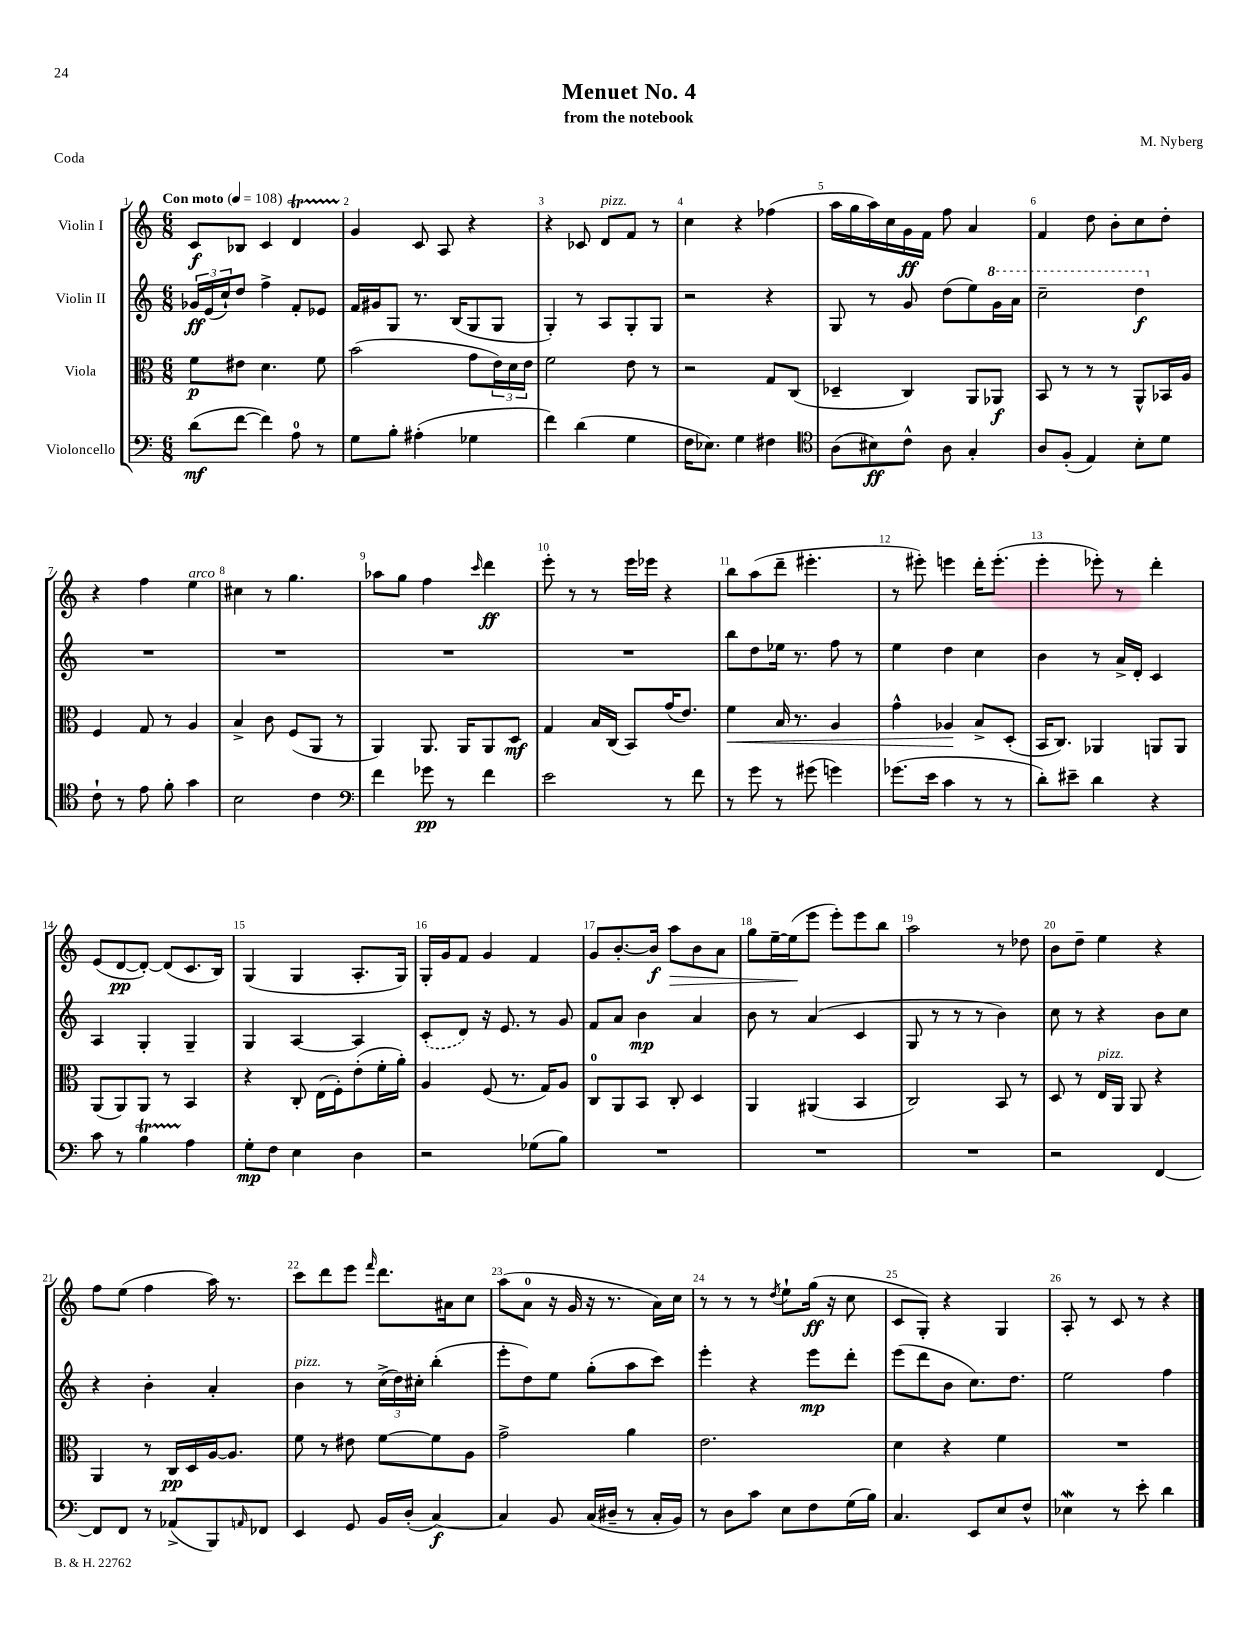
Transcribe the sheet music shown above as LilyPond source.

\header { title = "Menuet No. 4" composer = "M. Nyberg" subtitle = "from the notebook" piece = "Coda" }
<<
\new StaffGroup <<
\new Staff = "s0" \with { instrumentName = "Violin I" } {
    \clef treble \key c \major \numericTimeSignature \time 6/8 \tempo "Con moto" 4 = 108
    c'8\f bes8 c'4 d'4\startTrillSpan |
    g'4\stopTrillSpan c'8 a8 r4 |
    r4 ces'8 d'8^\markup { \italic "pizz." } f'8 r8 |
    c''4 r4 fes''4( |
    a''16 g''16 a''16) c''16 g'16\ff f'16 f''8 a'4 |
    f'4 d''8 b'8-. c''8 d''8-. |
    r4 f''4 e''4^\markup { \italic "arco" } |
    cis''4 r8 g''4. |
    aes''8 g''8 f''4 \grace { c'''16 } d'''4\ff |
    e'''8-. r8 r8 e'''16 ees'''16 r4 |
    b''8 a''8( d'''8-- eis'''4.-. |
    r8 eis'''8-.) e'''4 d'''16-. e'''8.-.( |
    e'''4-. ees'''8-.) r8 d'''4-. |
    e'8( d'8~\pp d'8~-.) d'8( c'8. b16) |
    g4( g4 a8.-. g16) |
    g16-. g'16 f'8 g'4 f'4 |
    g'8 b'8.~-. b'16\f a''8\> b'8 a'8 |
    g''8 e''16~-- e''16\!( e'''8 e'''8-.) e'''8 b''8 |
    a''2 r8 des''8 |
    b'8 d''8-- e''4 r4 |
    f''8 e''8( f''4 a''16) r8. |
    c'''8 d'''8 e'''8 \grace { f'''16 } d'''8. ais'16 c''8 |
    a''8( a'8-0 r16 g'16 r16 r8. a'16) c''16 |
    r8 r8 r8 \acciaccatura { d''8 } e''8-! g''16\ff( r16 c''8 |
    c'8 g8-.) r4 g4 |
    a8-. r8 c'8 r8 r4 \bar "|." |
}
\new Staff = "s1" \with { instrumentName = "Violin II" } {
    \clef treble \key c \major \numericTimeSignature \time 6/8
    \tuplet 3/2 { ges'16\ff e'16( c''16-!) } d''8 f''4-> f'8-. ees'8 |
    f'16 gis'16 g8 r8. b16( g8 g8 |
    g4-.) r8 a8 g8-. g8 |
    r2 r4 |
    g8 r8 g'8 d''8( e''8) \ottava #1 g''16 a''16 |
    c'''2-- d'''4\f \ottava #0 |
    R2. |
    R2. |
    R2. |
    R2. |
    b''8 d''8 ees''16 r8. f''8 r8 |
    e''4 d''4 c''4 |
    b'4 r8 a'16-> d'16-. c'4 |
    a4 g4-. g4-- |
    g4 a4~ a4 |
    \once \slurDashed c'8-.( d'8) r16 e'8. r8 g'8 |
    f'8 a'8 b'4\mp a'4 |
    b'8 r8 a'4( c'4 |
    g8 r8 r8 r8 b'4) |
    c''8 r8 r4 b'8 c''8 |
    r4 b'4-. a'4-. |
    b'4^\markup { \italic "pizz." } r8 \tuplet 3/2 { c''16->( d''16) cis''16-. } b''4-.( |
    e'''8-. d''8) e''8 g''8-.( a''8 c'''8) |
    e'''4-. r4 e'''8\mp d'''8-. |
    e'''8( d'''8 b'8 c''8.) d''8. |
    e''2 f''4 \bar "|." |
}
\new Staff = "s2" \with { instrumentName = "Viola" } {
    \clef alto \key c \major \numericTimeSignature \time 6/8
    f'8\p eis'8 d'4. f'8 |
    b'2( g'8 \tuplet 3/2 { e'16) d'16 e'16 } |
    f'2 e'8 r8 |
    r2 g8 c8( |
    des4-- c4) a,8 aes,8\f |
    b,8 r8 r8 r8 a,8-^ bes,16 a16 |
    f4 g8 r8 a4 |
    b4-> c'8 f8( a,8 r8 |
    a,4) a,8. a,16 a,8 d8\mf |
    g4 b16 c16( b,8) g'16( e'8.) |
    f'4\< b16 r8. a4 |
    g'4-^ aes4\! b8-> d8-.( |
    b,16 c8.) aes,4 a,8 a,8 |
    a,8( a,8) a,8 r8 b,4 |
    r4 c8-. e16( f16-.) e'8-.( f'16-. a'16-.) |
    a4 f8( r8. g16) a8 |
    c8-0 a,8 b,8 c8-. d4 |
    a,4 ais,4( b,4 |
    c2) b,8 r8 |
    d8 r8 e16^\markup { \italic "pizz." } a,16 a,8 r4 |
    a,4 r8 c16\pp d16 a16~ a8. |
    f'8 r8 eis'8 f'8~ f'8 a8 |
    g'2-> a'4 |
    e'2. |
    d'4 r4 f'4 |
    R2. \bar "|." |
}
\new Staff = "s3" \with { instrumentName = "Violoncello" } {
    \clef bass \key c \major \numericTimeSignature \time 6/8
    d'8\mf( f'8~ f'4) a8-0 r8 |
    g8 b8-. ais4-.( ges4 |
    f'4) d'4( g4 |
    f16 ees8.) g4 fis4 |
    \clef tenor a8( bis8\ff) c'8-^ a8 g4-. |
    a8 f8-.( e4) b8-. d'8 |
    c'8-! r8 e'8 f'8-. g'4 |
    b2 c'4 |
    \clef bass f'4 ges'8\pp r8 f'4 |
    e'2 r8 f'8 |
    r8 g'8 r8 gis'8( g'4) |
    ges'8.( e'16 c'4 r8 r8 |
    d'8-.) eis'8-- d'4 r4 |
    c'8 r8 b4\startTrillSpan a4\stopTrillSpan |
    g8-.\mp f8 e4 d4 |
    r2 ges8( b8) |
    R2. |
    R2. |
    R2. |
    r2 f,4~ |
    f,8 f,8 r8 aes,8->( b,,8) \grace { a,16 } fes,8 |
    e,4 g,8 b,16 d16-.( c4~\f) |
    c4 b,8 c16( dis16-- r8 c16-. b,16) |
    r8 d8 c'8 e8 f8 g16( b16) |
    c4. e,8 e8 f8-^ |
    ees4\mordent r8 e'8-. d'4 \bar "|." |
}
>>
>>
\layout { \context { \Score \override BarNumber.break-visibility = ##(#f #t #t) barNumberVisibility = #all-bar-numbers-visible } }
